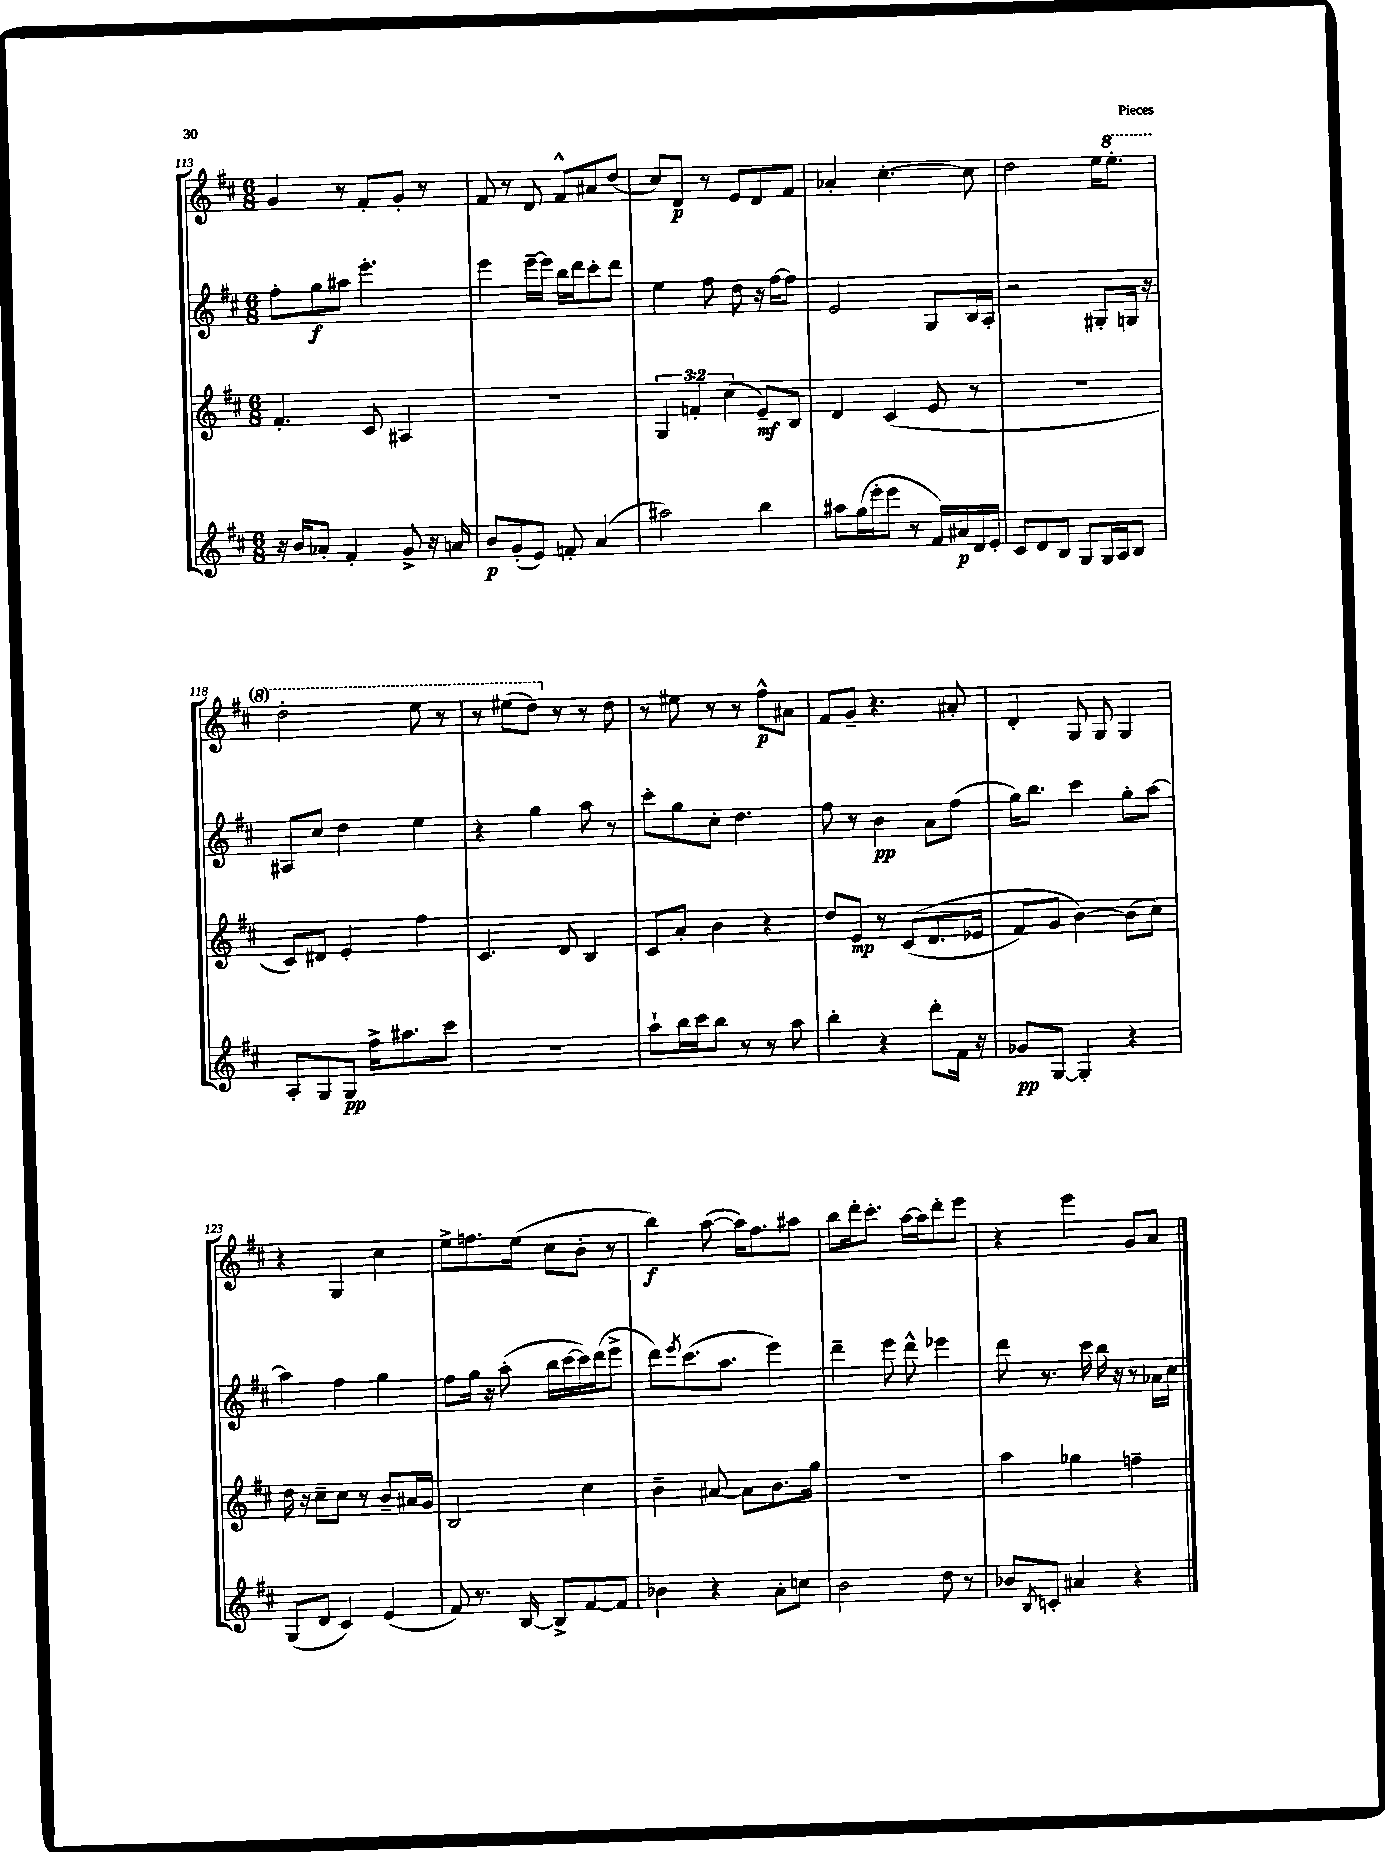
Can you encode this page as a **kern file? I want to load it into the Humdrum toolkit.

**kern	**dynam	**kern	**dynam	**kern	**dynam	**kern	**dynam
*part4	*part4	*part3	*part3	*part2	*part2	*part1	*part1
*staff4	*staff4	*staff3	*staff3	*staff2	*staff2	*staff1	*staff1
*clefG2	*	*clefG2	*	*clefG2	*	*clefG2	*
*k[f#c#]	*	*k[f#c#]	*	*k[f#c#]	*	*k[f#c#]	*
*M6/8	*	*M6/8	*	*M6/8	*	*M6/8	*
=113	=113	=113	=113	=113	=113	=113	=113
16r	.	4.f#'/	.	8ff#'\L	.	4g/	.
16b/KL	.	.	.	.	.	.	.
8a-X'/J	.	.	.	8gg\	f	.	.
4f#'/	.	.	.	8aa#X\J	.	8r	.
.	.	8c#/	.	4.eee'\	.	8f#'/L	.
8g^/	.	4A#X/	.	.	.	8g'/J	.
16r	.	.	.	.	.	8r	.
16an/	.	.	.	.	.	.	.
=114	=114	=114	=114	=114	=114	=114	=114
8b/L	p	2.r	.	4eee\	.	8f#/	.
(8g'/	.	.	.	.	.	8r	.
8e/J)	.	.	.	[16eee~\LL	.	8d/	.
.	.	.	.	16eee\JJ]	.	.	.
8fn'/	.	.	.	16bb\LL	.	8f#^^/L	.
.	.	.	.	16ddd\J	.	.	.
(4a/	.	.	.	8ccc#'\	.	8a#X/	.
.	.	.	.	8ddd\J	.	(8dd/J	.
=115	=115	=115	=115	=115	=115	=115	=115
2aa#X\)	.	6G/	.	4ee\	.	8cc#/L)	.
.	.	.	.	.	.	8d/J	p
.	.	6fn'/	.	.	.	.	.
.	.	.	.	8ff#\	.	8r	.
.	.	(6cc#\	.	.	.	.	.
.	.	.	.	8dd\	.	8e/L	.
4bb\	.	8e~/L)	mf	16r	.	8d/	.
.	.	.	.	[16ff#\KL	.	.	.
.	.	8B/J	.	8ff#\J]	.	8f#/J	.
=116	=116	=116	=116	=116	=116	=116	=116
8aa#X\L	.	4d/	.	2e/	.	4a-X'/	.
(16gg\L	.	.	.	.	.	.	.
16eee'\J	.	.	.	.	.	.	.
8eee\J	.	(4c#/	.	.	.	[4.cc#'\	.
8r	.	.	.	.	.	.	.
16f#/LL)	.	8e/	.	8G/L	.	.	.
16a#X/	p	.	.	.	.	.	.
16d/	.	8r	.	16B/L	.	8cc#\]	.
16e'/JJ	.	.	.	16A'/JJ	.	.	.
=117	=117	=117	=117	=117	=117	=117	=117
8c#/L	.	2.r	.	2r	.	2dd\	.
8d/	.	.	.	.	.	.	.
8B/J	.	.	.	.	.	.	.
8G/L	.	.	.	.	.	.	.
16G/L	.	.	.	8G#X'/L	.	16ee\KL	.
*	*	*	*	*	*	*8va	*
16A/J	.	.	.	.	.	8.eee'\J	.
8B/J	.	.	.	16Gn/Jk	.	.	.
.	.	.	.	16r	.	.	.
!!LO:LB:g=z
=118	=118	=118	=118	=118	=118	=118	=118
8A'/L	.	8c#/L)	.	8A#X/L	.	2ddd'\	.
8G/	.	8d#X/J	.	8cc#/J	.	.	.
8G/J	pp	4e'/	.	4dd\	.	.	.
16ff#^\KL	.	.	.	.	.	.	.
8.aa#X\	.	.	.	.	.	.	.
.	.	4ff#\	.	4ee\	.	8eee\	.
8ccc#\J	.	.	.	.	.	8r	.
=119	=119	=119	=119	=119	=119	=119	=119
2.r	.	4.c#/	.	4r	.	8r	.
.	.	.	.	.	.	(8eee#X\L	.
.	.	.	.	4gg\	.	8ddd\J)	.
*	*	*	*	*	*	*X8va	*
.	.	8d/	.	.	.	8r	.
.	.	4B/	.	8aa\	.	8r	.
.	.	.	.	8r	.	8dd\	.
=120	=120	=120	=120	=120	=120	=120	=120
8aa`\L	.	8c#/L	.	8ccc#'\L	.	8r	.
16bb\L	.	8a'/J	.	8gg\	.	8ee#X\	.
16ccc#\J	.	.	.	.	.	.	.
8bb\J	.	4b\	.	8cc#'\J	.	8r	.
8r	.	.	.	4.dd\	.	8r	.
8r	.	4r	.	.	.	8ff#^^\L	p
8aa\	.	.	.	.	.	8a#X\J	.
=121	=121	=121	=121	=121	=121	=121	=121
4bb'\	.	8dd/L	.	8ff#\	.	8f#/L	.
.	.	8e/J	mp	8r	.	8g~/J	.
4r	.	8r	.	4b\	pp	4.r	.
.	.	((8c#/L	.	.	.	.	.
8ddd'\L	.	8.d/	.	8a\L	.	.	.
16f#\Jk	.	.	.	(8ff#\J	.	8a#X'/	.
16r	.	16e-X/Jk	.	.	.	.	.
=122	=122	=122	=122	=122	=122	=122	=122
8g-X/L	pp	8f#/L)	.	16gg\KL)	.	4d'/	.
.	.	.	.	8.bb\J	.	.	.
[8G/J	.	8g/J	.	.	.	.	.
4G'/]	.	[4b\)	.	4ccc#\	.	8G/	.
.	.	.	.	.	.	8G/	.
4r	.	(8b\L]	.	8gg'\L	.	4G/	.
.	.	8cc#\J)	.	[8aa\J	.	.	.
!!LO:LB:g=z
=123	=123	=123	=123	=123	=123	=123	=123
(8G/L	.	16dd\	.	4aa\]	.	4r	.
.	.	16r	.	.	.	.	.
8d/J	.	8cc#~\L	.	.	.	.	.
4c#/)	.	8cc#\J	.	4ff#\	.	4G/	.
.	.	8r	.	.	.	.	.
(4e/	.	8b~/L	.	4gg\	.	4cc#\	.
.	.	16a#X/L	.	.	.	.	.
.	.	16g/JJ	.	.	.	.	.
=124	=124	=124	=124	=124	=124	=124	=124
8f#/)	.	2B/	.	8ff#\L	.	8ee^\L	.
8.r	.	.	.	16gg\Jk	.	8.ffn\	.
.	.	.	.	16r	.	.	.
.	.	.	.	(8aa'\	.	.	.
[16B/	.	.	.	.	.	(16ee\Jk	.
8B^/L]	.	.	.	16bb\LL	.	8cc#\L	.
.	.	.	.	[16ccc#\	.	.	.
[8f#/	.	4cc#\	.	16ccc#\])	.	8b'\J	.
.	.	.	.	(16ddd\J	.	.	.
8f#/J]	.	.	.	8eee^\J	.	8r	.
=125	=125	=125	=125	=125	=125	=125	=125
4b-X\	.	4b~\	.	8ddd\L)	.	4bb\)	f
.	.	.	.	8qeee/	.	.	.
.	.	.	.	(8.ccc#\	.	.	.
4r	.	[8a#X/	.	.	.	([8aa\	.
.	.	.	.	8.aa\J	.	.	.
.	.	8a#\L]	.	.	.	16aa\KL])	.
.	.	.	.	.	.	8.ff#\	.
8a'\L	.	8.b\	.	4eee\)	.	.	.
8ccn\J	.	.	.	.	.	8aa#X\J	.
.	.	16gg\Jk	.	.	.	.	.
=126	=126	=126	=126	=126	=126	=126	=126
2b\	.	2.r	.	4ddd~\	.	8bb\L	.
.	.	.	.	.	.	16ddd'\k	.
.	.	.	.	.	.	8.ccc#'\J	.
.	.	.	.	8eee\	.	.	.
.	.	.	.	8ddd^^\	.	[16aa\LL	.
.	.	.	.	.	.	16aa\J]	.
8dd\	.	.	.	4eee-X\	.	8ddd'\	.
8r	.	.	.	.	.	8eee\J	.
=127	=127	=127	=127	=127	=127	=127	=127
8b-X/L	.	4aa\	.	8ddd\	.	4r	.
8qB/	.	.	.	.	.	.	.
8cn'/J	.	.	.	8.r	.	.	.
4a#X/	.	4gg-X\	.	.	.	4eee\	.
.	.	.	.	16ccc#\	.	.	.
.	.	.	.	16bb\	.	.	.
.	.	.	.	16r	.	.	.
4r	.	4ffn~\	.	8r	.	8g/L	.
.	.	.	.	16a-X\LL	.	8a/J	.
.	.	.	.	16cc#\JJ	.	.	.
==	==	==	==	==	==	==	==
*-	*-	*-	*-	*-	*-	*-	*-
